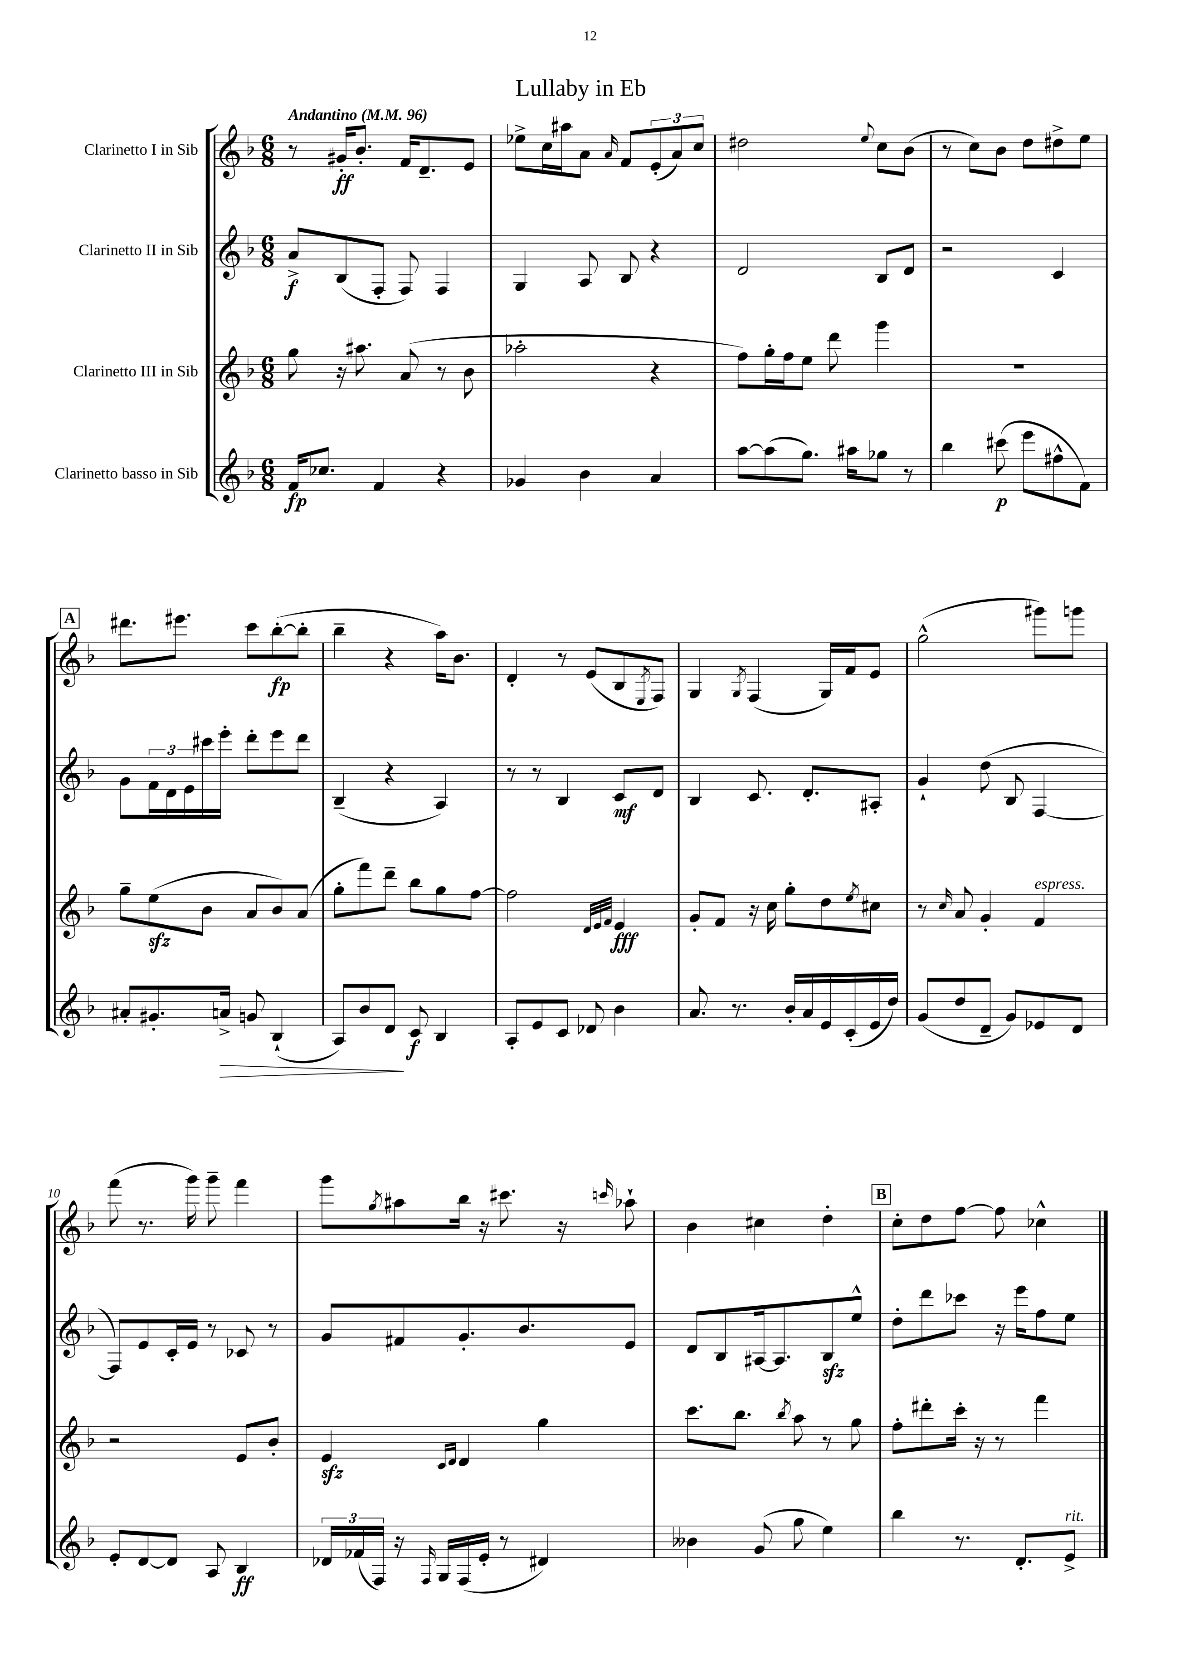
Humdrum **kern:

**kern	**dynam	**kern	**dynam	**kern	**dynam	**kern	**dynam
*part4	*part4	*part3	*part3	*part2	*part2	*part1	*part1
*staff4	*staff4	*staff3	*staff3	*staff2	*staff2	*staff1	*staff1
*I"Clarinetto basso in Sib	*	*I"Clarinetto III in Sib	*	*I"Clarinetto II in Sib	*	*I"Clarinetto I in Sib	*
*clefG2	*	*clefG2	*	*clefG2	*	*clefG2	*
*k[b-]	*	*k[b-]	*	*k[b-]	*	*k[b-]	*
*M6/8	*	*M6/8	*	*M6/8	*	*M6/8	*
*MM96	*	*MM96	*	*MM96	*	*MM96	*
=1	=1	=1	=1	=1	=1	=1	=1
!	!	!	!	!	!	!LO:TX:a:B:t=Andantino	!
16f/KL	fp	8gg\	.	8a^/L	f	8r	.
8.cc-X/J	.	.	.	.	.	.	.
.	.	16r	.	(8B-/	.	16g#X'/KL	ff
.	.	8.aa#X\	.	.	.	8.b-'/J	.
4f/	.	.	.	8F'/J	.	.	.
.	.	(8a/	.	8F/)	.	16f/KL	.
.	.	.	.	.	.	8.d~/	.
4r	.	8r	.	4F/	.	.	.
.	.	8b-\	.	.	.	8e/J	.
=2	=2	=2	=2	=2	=2	=2	=2
4g-X/	.	2aa-X'\	.	4G/	.	8ee-X^\L	.
.	.	.	.	.	.	16cc\L	.
.	.	.	.	.	.	16aa#X\J	.
4b-\	.	.	.	8A/	.	8a\J	.
.	.	.	.	.	.	16qqa/	.
.	.	.	.	8B-/	.	8f/L	.
4a/	.	4r	.	4r	.	(12e'/	.
.	.	.	.	.	.	12a/)	.
.	.	.	.	.	.	12cc/J	.
=3	=3	=3	=3	=3	=3	=3	=3
[8aa\L	.	8ff\L)	.	2d/	.	2dd#X\	.
(8aa\]	.	16gg'\L	.	.	.	.	.
.	.	16ff\J	.	.	.	.	.
8.gg\J)	.	8ee\J	.	.	.	.	.
.	.	8ddd\	.	.	.	.	.
16aa#X\KL	.	.	.	.	.	.	.
.	.	.	.	.	.	8qqee/	.
8gg-X\J	.	4ggg\	.	8B-/L	.	8cc\L	.
8r	.	.	.	8d/J	.	(8b-\J	.
=4	=4	=4	=4	=4	=4	=4	=4
4bb-\	.	2.r	.	2r	.	8r	.
.	.	.	.	.	.	8cc\L)	.
(8ccc#X\	p	.	.	.	.	8b-\J	.
8eee\L	.	.	.	.	.	8dd\L	.
8ff#X^^\	.	.	.	4c/	.	8dd#X^\	.
8f\J)	.	.	.	.	.	8ee\J	.
!!LO:LB:g=z
!!LO:REH:place=s1:t=A
=5	=5	=5	=5	=5	=5	=5	=5
8a#X'/L	.	8gg~\L	.	8g\L	.	8.ddd#X\L	.
8.g#X'/	.	(8eezz\	.	24f\L	.	.	.
.	.	.	.	24d\	.	.	.
.	.	.	.	.	.	8.eee#X\J	.
.	.	.	.	24e\	.	.	.
.	.	8b-\J	.	16ccc#X\	.	.	.
!	!LO:HP:b	!	!	!	!	!	!
16an^/Jk	>	.	.	16eee'\JJ	.	.	.
8gn/	.	8a/L	.	8ddd'\L	.	8ccc\L	.
(4B-`/	.	8b-/)	.	8eee\	.	([8bb-'\	fp
.	.	(8a/J	.	8ddd\J	.	8bb-'\J]	.
=6	=6	=6	=6	=6	=6	=6	=6
8A/L)	.	8gg'\L	.	(4B-~/	.	4bb-~\	.
8b-/	.	8fff\)	.	.	.	.	.
8d/J	.	8ddd~\J	.	4r	.	4r	.
8c/	] f	8bb-\L	.	.	.	.	.
4B-/	.	8gg\	.	4A/)	.	16aa\KL)	.
.	.	.	.	.	.	8.b-\J	.
.	.	[8ff\J	.	.	.	.	.
=7	=7	=7	=7	=7	=7	=7	=7
8A'/L	.	2ff\]	.	8r	.	4d'/	.
8e/	.	.	.	8r	.	.	.
8c/J	.	.	.	4B-/	.	8r	.
8d-X/	.	.	.	.	.	(8e/L	.
.	.	32qqd/LLL	.	.	.	.	.
.	.	32qqe/	.	.	.	.	.
.	.	32qqf/JJJ	.	.	.	.	.
4b-\	.	4e/	fff	8c/L	mf	8B-/	.
.	.	.	.	.	.	8qE/	.
.	.	.	.	8d/J	.	8F/J)	.
=8	=8	=8	=8	=8	=8	=8	=8
8.a/	.	8g'/L	.	4B-/	.	4G/	.
.	.	8f/J	.	.	.	.	.
8.r	.	.	.	.	.	.	.
.	.	.	.	.	.	8qG/	.
.	.	16r	.	8.c/	.	(4F/	.
.	.	16cc\	.	.	.	.	.
16b-'/LL	.	8gg'\L	.	.	.	.	.
16a/	.	.	.	8.d'/L	.	.	.
16e/	.	8dd\	.	.	.	16G/LL)	.
(16c'/	.	.	.	.	.	16f/J	.
.	.	8qee/	.	.	.	.	.
16e/	.	8cc#X\J	.	8A#X'/J	.	8e/J	.
16dd/JJ)	.	.	.	.	.	.	.
=9	=9	=9	=9	=9	=9	=9	=9
(8g/L	.	8r	.	4g`/	.	(2gg^^\	.
.	.	16qqcc/	.	.	.	.	.
8dd/	.	8a/	.	.	.	.	.
8d~/J	.	4g'/	.	(8dd\	.	.	.
8g/L)	.	.	.	8B-/	.	.	.
!	!	!LO:TX:a:i:t=espress.	!	!	!	!	!
8e-X/	.	4f/	.	[4F/	.	8ggg#X\L)	.
8d/J	.	.	.	.	.	8gggn\J	.
!!LO:LB:g=z
=10	=10	=10	=10	=10	=10	=10	=10
8e'/L	.	2r	.	8F/L])	.	(8fff\	.
[8d/	.	.	.	8e/	.	8.r	.
8d/J]	.	.	.	16c'/L	.	.	.
.	.	.	.	16e/JJ	.	16ggg\)	.
8A/	.	.	.	8r	.	8ggg~\	.
4B-/	ff	8e/L	.	8c-X/	.	4fff\	.
.	.	8b-'/J	.	8r	.	.	.
=11	=11	=11	=11	=11	=11	=11	=11
24d-X/LL	.	4ezz/	.	8g/L	.	8ggg\L	.
(24f-X/	.	.	.	.	.	.	.
24F/JJ)	.	.	.	.	.	.	.
.	.	.	.	.	.	8qgg/	.
16r	.	.	.	8f#X/	.	8aa#X\	.
16qqF/	.	.	.	.	.	.	.
16G/LL	.	.	.	.	.	.	.
.	.	16qqc/LL	.	.	.	.	.
.	.	16qqd/JJ	.	.	.	.	.
(16F/	.	4d/	.	8.g'/	.	16bb-\Jk	.
16e'/JJ	.	.	.	.	.	16r	.
8r	.	.	.	.	.	8.ccc#X\	.
.	.	.	.	8.b-/	.	.	.
4d#X/)	.	4gg\	.	.	.	.	.
.	.	.	.	.	.	16r	.
.	.	.	.	.	.	16qqcccn/	.
.	.	.	.	8e/J	.	8aa-X`\	.
=12	=12	=12	=12	=12	=12	=12	=12
4b--X\	.	8.ccc\L	.	8d/L	.	4b-\	.
.	.	.	.	8B-/	.	.	.
.	.	8.bb-\J	.	.	.	.	.
(8g/	.	.	.	[16A#X/k	.	4cc#X\	.
.	.	.	.	8.A#/]	.	.	.
.	.	8qbb-/	.	.	.	.	.
8gg\	.	8aa\	.	.	.	.	.
4ee\)	.	8r	.	8B-zz/	.	4dd'\	.
.	.	8gg\	.	8ee^^/J	.	.	.
!!LO:REH:place=s1:t=B
=13	=13	=13	=13	=13	=13	=13	=13
4bb-\	.	8ff'\L	.	8dd'\L	.	8cc'\L	.
.	.	8ddd#X'\	.	8ddd\	.	8dd\	.
8.r	.	16ccc'\Jk	.	8ccc-X\J	.	[8ff\J	.
.	.	16r	.	.	.	.	.
.	.	8r	.	16r	.	8ff\]	.
8.d'/L	.	.	.	16eee\KL	.	.	.
.	.	4fff\	.	8ff\	.	4cc-X^^\	.
!LO:TX:a:i:t=rit.	!	!	!	!	!	!	!
8e^/J	.	.	.	8ee\J	.	.	.
==	==	==	==	==	==	==	==
*-	*-	*-	*-	*-	*-	*-	*-
